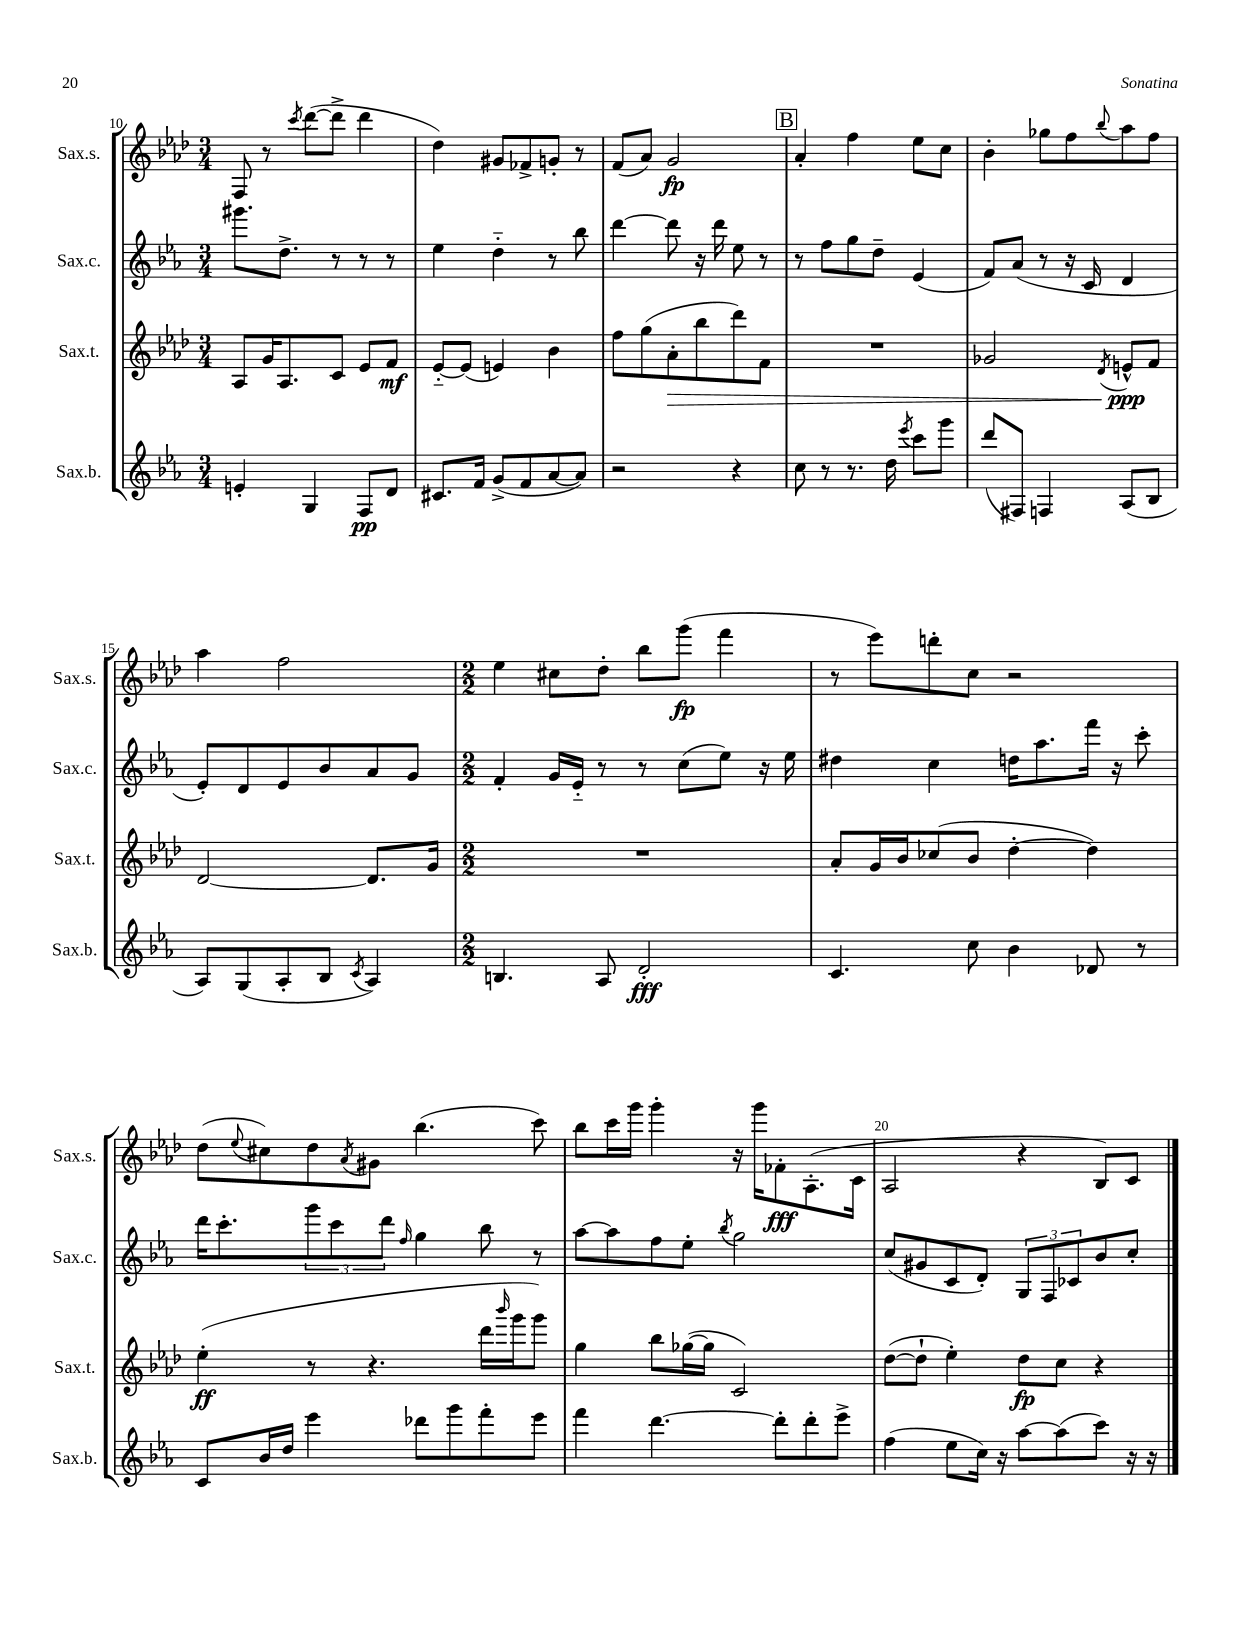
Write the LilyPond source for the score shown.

<<
\new StaffGroup <<
\new Staff = "s0" \with { instrumentName = "Sax.s." shortInstrumentName = "Sax.s." } {
    \clef treble \key aes \major \numericTimeSignature \time 3/4
    f8 r8 \acciaccatura { c'''8 } des'''8~( des'''8-> des'''4 |
    des''4) gis'8 fes'8-> g'8-. r8 |
    f'8( aes'8) g'2\fp |
    \mark \markup { \box "B" } aes'4-. f''4 ees''8 c''8 |
    bes'4-. ges''8 f''8 \appoggiatura { bes''8 } aes''8 f''8 |
    aes''4 f''2 |
    \numericTimeSignature \time 2/2 ees''4 cis''8 des''8-. bes''8 g'''8\fp( f'''4 |
    r8 ees'''8) d'''8-. c''8 r2 |
    des''8( \appoggiatura { ees''8 } cis''8) des''8 \acciaccatura { aes'8 } gis'8 bes''4.( c'''8) |
    bes''8 c'''16 g'''16 g'''4-. r16 g'''16 fes'8-.\fff aes8.-.( c'16 |
    aes2 r4 bes8) c'8 \bar "|." |
}
\new Staff = "s1" \with { instrumentName = "Sax.c." shortInstrumentName = "Sax.c." } {
    \clef treble \key ees \major \numericTimeSignature \time 3/4
    gis'''8. d''8.-> r8 r8 r8 |
    ees''4 d''4-_ r8 bes''8 |
    d'''4~ d'''8 r16 d'''16 ees''8 r8 |
    \mark \markup { \box "B" } r8 f''8 g''8 d''8-- ees'4( |
    f'8) aes'8( r8 r16 c'16 d'4 |
    ees'8-.) d'8 ees'8 bes'8 aes'8 g'8 |
    \numericTimeSignature \time 2/2 f'4-. g'16 ees'16-_ r8 r8 c''8( ees''8) r16 ees''16 |
    dis''4 c''4 d''16 aes''8. f'''16 r16 c'''8-. |
    d'''16 c'''8.-. \tuplet 3/2 { g'''8 c'''8 d'''8 } \grace { f''16 } g''4 bes''8 r8 |
    aes''8~ aes''8 f''8 ees''8-. \acciaccatura { bes''8 } g''2 |
    c''8( gis'8 c'8 d'8-.) \tuplet 3/2 { g8 f8 ces'8 } bes'8 c''8-. \bar "|." |
}
\new Staff = "s2" \with { instrumentName = "Sax.t." shortInstrumentName = "Sax.t." } {
    \clef treble \key aes \major \numericTimeSignature \time 3/4
    aes8 g'16 aes8. c'8 ees'8 f'8\mf |
    ees'8~-_ ees'8( e'4) bes'4 |
    f''8 g''8( aes'8-.\> bes''8 des'''8) f'8 |
    \mark \markup { \box "B" } R2. |
    ges'2 \acciaccatura { des'8 } e'8-^\ppp\! f'8 |
    des'2~ des'8. g'16 |
    \numericTimeSignature \time 2/2 R1 |
    aes'8-. g'16 bes'16 ces''8( bes'8 des''4~-. des''4) |
    ees''4-.\ff( r8 r4. des'''16 \grace { bes'''16 } g'''16 g'''8) |
    g''4 bes''8 ges''16~( ges''16 c'2) |
    des''8~( des''8-! ees''4-.) des''8\fp c''8 r4 \bar "|." |
}
\new Staff = "s3" \with { instrumentName = "Sax.b." shortInstrumentName = "Sax.b." } {
    \clef treble \key ees \major \numericTimeSignature \time 3/4
    e'4-. g4 f8\pp d'8 |
    cis'8. f'16 g'8->( f'8 aes'8~ aes'8) |
    r2 r4 |
    \mark \markup { \box "B" } c''8 r8 r8. d''16 \acciaccatura { ees'''8 } c'''8 g'''8 |
    d'''8( fis8) f4 aes8( bes8 |
    aes8) g8( aes8-. bes8 \acciaccatura { c'8 } aes4) |
    \numericTimeSignature \time 2/2 b4. aes8 d'2-.\fff |
    c'4. c''8 bes'4 des'8 r8 |
    c'8 bes'16 d''16 ees'''4 des'''8 g'''8 f'''8-. ees'''8 |
    f'''4 d'''4.~ d'''8-. d'''8-. ees'''8-> |
    f''4( ees''8 c''16) r16 aes''8~ aes''8( c'''8) r16 r16 \bar "|." |
}
>>
>>
\layout { \context { \Score currentBarNumber = #10 \override BarNumber.break-visibility = ##(#f #t #t) barNumberVisibility = #(every-nth-bar-number-visible 5) } }
